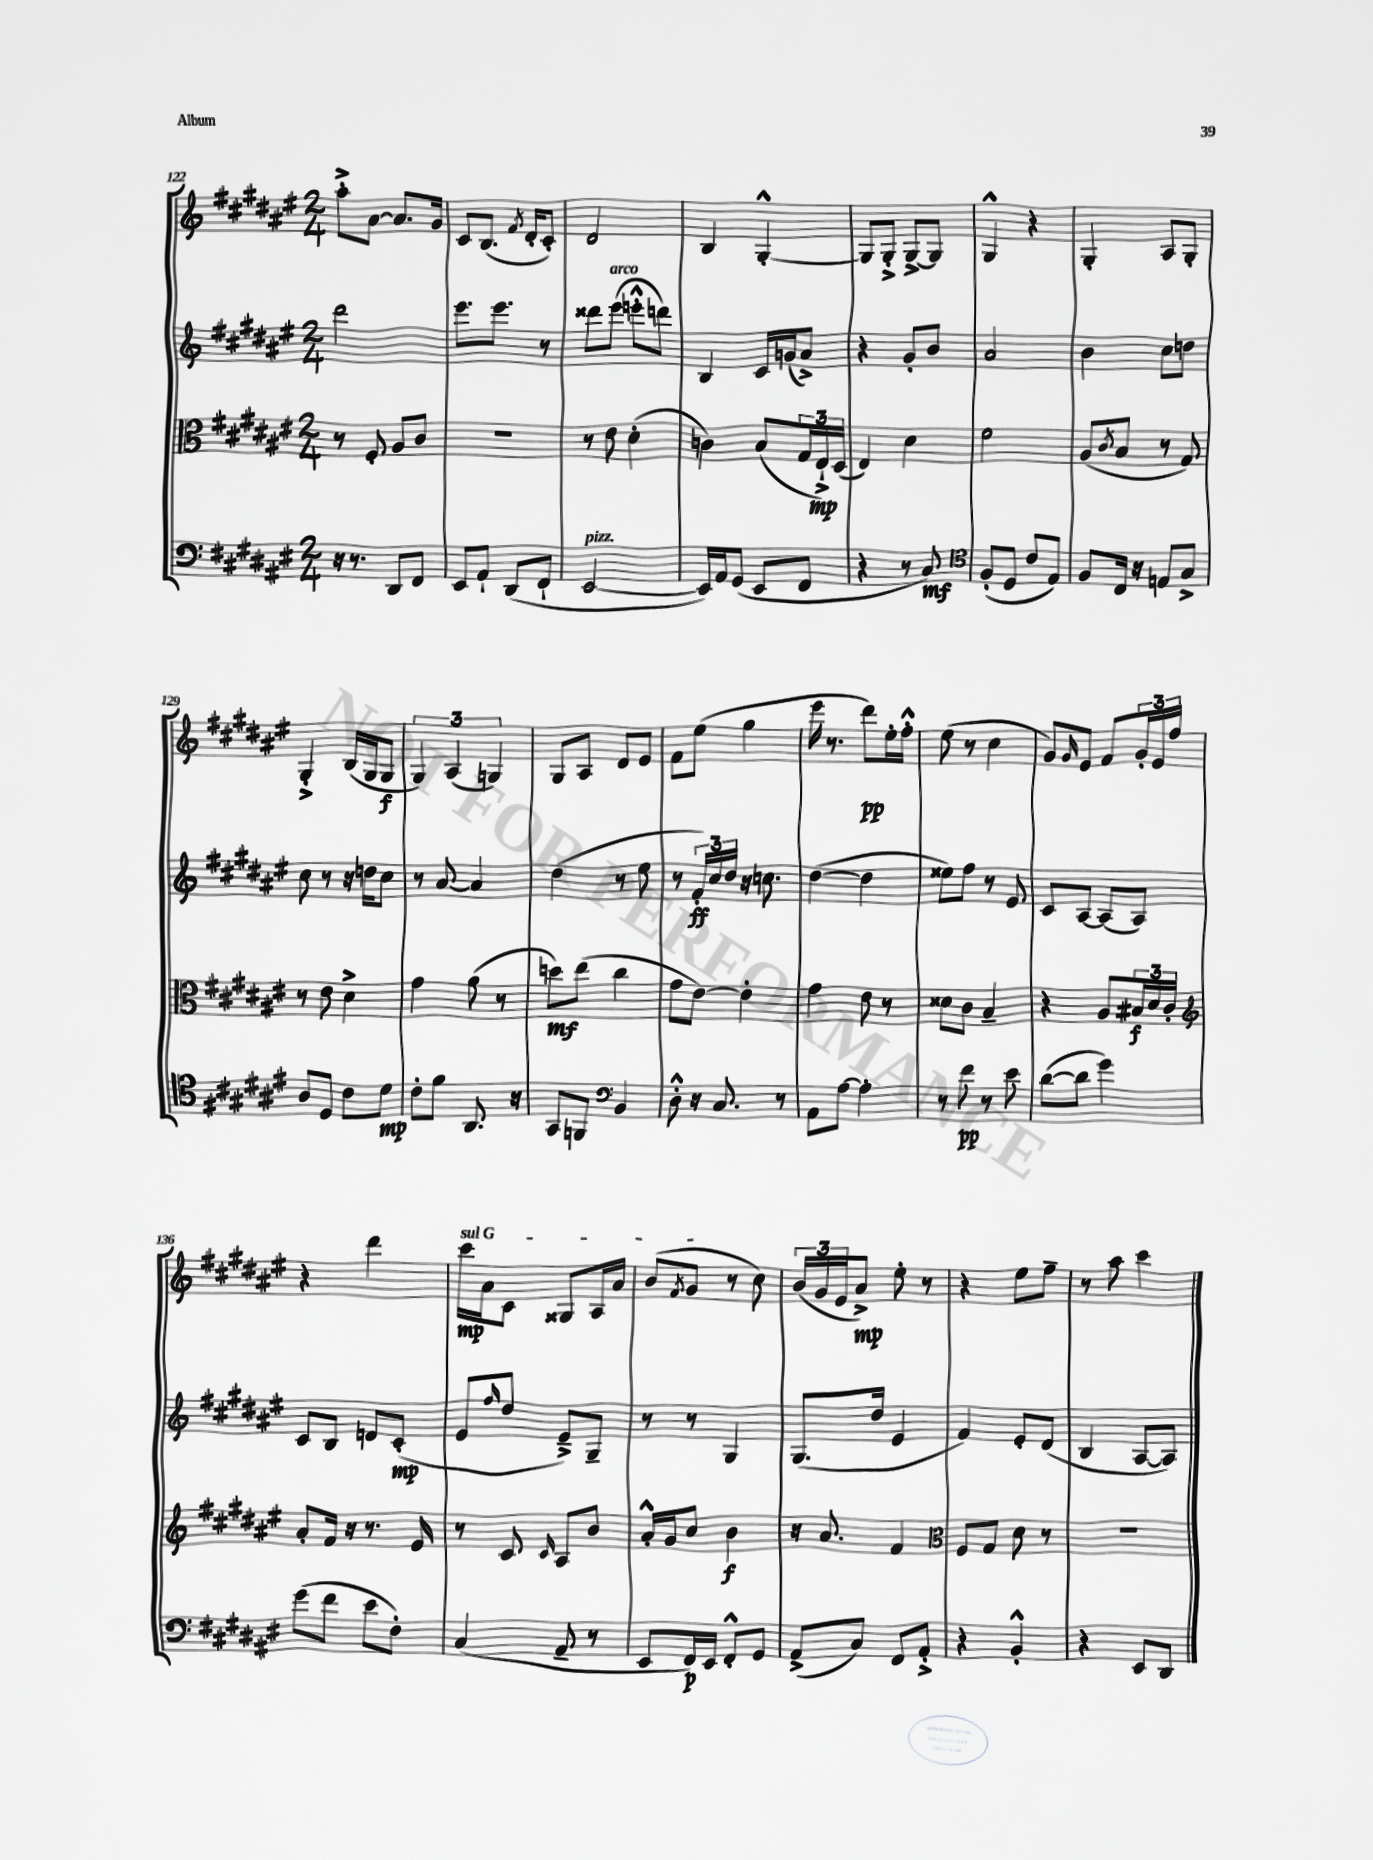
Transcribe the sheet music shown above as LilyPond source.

<<
\new StaffGroup <<
\new Staff = "s0" {
    \clef treble \key fis \major \numericTimeSignature \time 2/4
    ais''8-.-> ais'8~ ais'8. gis'16 |
    cis'8 b8.( \acciaccatura { fis'8 } dis'16-. cis'8-.) |
    dis'2 |
    b4 gis4~-.-^ |
    gis8 gis8-.-> gis8~-> gis8 |
    gis4-^ r4 |
    gis4-. ais8 gis8-. |
    gis4-.-> b16( gis16 gis8\f |
    \tuplet 3/2 { gis4) ais4( g4) } |
    gis8 ais8 dis'8 eis'8 |
    fis'8 eis''8( gis''4 |
    eis'''16 r8. dis'''8\pp) eis''16-. fis''16-.-^ |
    eis''8( r8 cis''4 |
    gis'8) \grace { gis'16 } eis'8 fis'8 \tuplet 3/2 { gis'16-. eis'16 fis''16 } |
    r4 dis'''4 |
    \once \override TextSpanner.bound-details.left.text = \markup { \italic "sul G" } cis'''16\mp\startTextSpan ais'16 cis'8 gisis8 ais16 ais'16 |
    b'8( \acciaccatura { fis'8 } gis'8\stopTextSpan r8 cis''8) |
    \tuplet 3/2 { b'16( gis'16 eis'16 } ais'8->\mp) eis''8-. r8 |
    r4 eis''8 fis''8-- |
    r8 ais''8 cis'''4 \bar "|." |
}
\new Staff = "s1" {
    \clef treble \key fis \major \numericTimeSignature \time 2/4
    dis'''2 |
    eis'''8. eis'''8. r8 |
    disis'''8 eis'''8^\markup { \italic "arco" }( e'''8-.-^ d'''8) |
    b4 cis'16 g'16( ais'8->) |
    r4 gis'8-. b'8 |
    ais'2 |
    b'4 cis''8 d''8 |
    cis''8 r8 r16 d''16 cis''8 |
    r8 ais'8~ ais'4 |
    dis''4( r8 eis''8 |
    r8 \tuplet 3/2 { fis'16-.\ff) cis''16 dis''16 } r16 c''8. |
    dis''4~( dis''4 |
    eisis''8) fis''8 r8 eis'8 |
    cis'8 ais8~ ais8( ais8) |
    cis'8 b8 d'8 cis'8-.\mp( |
    eis'8 \grace { fis''16 } dis''8 eis'8--->) gis8-- |
    r8 r8 gis4 |
    gis8.( dis''16 eis'4 |
    fis'4) eis'8-. dis'8( |
    b4 ais8~ ais8) \bar "|." |
}
\new Staff = "s2" {
    \clef alto \key fis \major \numericTimeSignature \time 2/4
    r8 fis8-. ais8 cis'8 |
    r2 |
    r8 eis'8 dis'4-.( |
    c'4) b8( \tuplet 3/2 { gis16 eis16-!->\mp) dis16( } |
    eis4) dis'4 |
    fis'2 |
    ais8( \acciaccatura { cis'8 } b8 r8 gis8) |
    r8 eis'8 dis'4-> |
    gis'4 ais'8( r8 |
    d''8\mf) eis''8( cis''4 |
    gis'8 eis'8~) eis'4-. |
    gis'4 eis'8 r8 |
    disis'8 cis'8 b4-- |
    r4 ais8 \tuplet 3/2 { bis16\f dis'16 cis'16-. } |
    \clef treble ais'8-. fis'16 r16 r8. eis'16 |
    r8 cis'8 \grace { cis'16 } ais8 b'8 |
    ais'16-.-^ gis'16 cis''8 b'4\f |
    r16 ais'8. fis'4 |
    \clef alto fis8 gis8 dis'8 r8 |
    R2 \bar "|." |
}
\new Staff = "s3" {
    \clef bass \key fis \major \numericTimeSignature \time 2/4
    r16 r8. dis,8 fis,8 |
    eis,8 ais,8-! dis,8( fis,8-! |
    eis,2~^\markup { \italic "pizz." } |
    eis,16) ais,16 gis,8( eis,8 fis,8 |
    r4 r8 cis8\mf) |
    \clef tenor fis8-.( dis8 cis'8 eis8) |
    fis8 cis16 r16 e8 gis8-> |
    ais8 dis8 cis'8 dis'8\mp |
    cis'8-. fis'8 ais,8. r16 |
    gis,8 f,8 \clef bass b,4 |
    dis8-.-^ r16 cis8. r8 |
    ais,8 ais8~ ais4-. |
    r8 fis'8\pp r8 eis'8 |
    dis'8~( dis'8 gis'4) |
    gis'8( fis'8 eis'8 fis8-.) |
    cis4( ais,8-- r8 |
    eis,8 fis,16\p) eis,16 fis,8-.-^ gis,8 |
    ais,8->( cis8) fis,8 ais,8-.-> |
    r4 b,4-.-^ |
    r4 eis,8 dis,8 \bar "|." |
}
>>
>>
\layout { \context { \Score currentBarNumber = #122 } }
